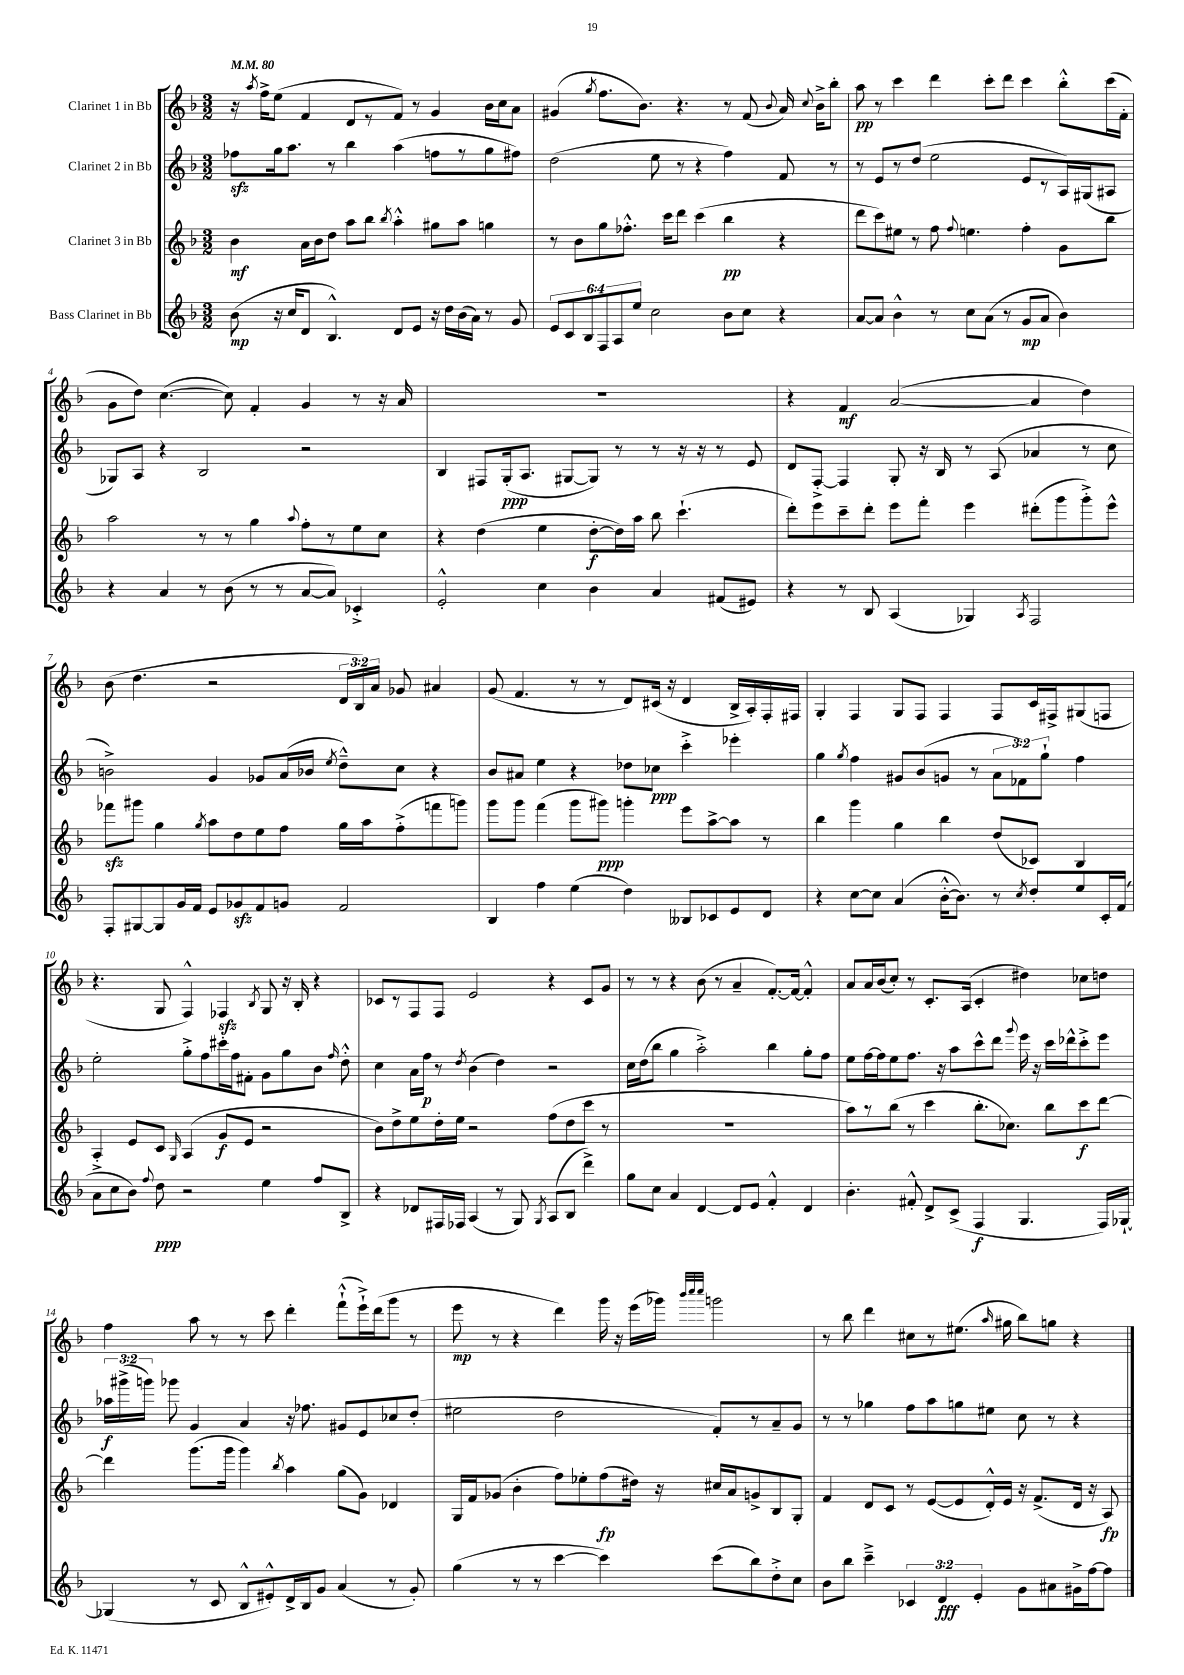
<<
\new StaffGroup <<
\new Staff = "s0" \with { instrumentName = "Clarinet 1 in Bb" } {
    \clef treble \key f \major \numericTimeSignature \time 3/2 \override Staff.TupletNumber.text = #tuplet-number::calc-fraction-text \tempo 4 = 80
    \autoBeamOff r16 \acciaccatura { a''8 } f''16[-> e''8]( f'4 d'8[ r8 f'8]) r8 g'4 bes'16[ c''16 a'8] |
    gis'4( \acciaccatura { g''8 } f''8.[ bes'8.]) r4. r8 f'8( \appoggiatura { bes'8 } a'16) \appoggiatura { c''8 } bes'16[-> bes''8]-. |
    a''8\pp r8 c'''4 d'''4 c'''8[-. d'''8] c'''4 bes''8[-.-^ c'''16( f'16]-. |
    g'8[ d''8]) c''4.~( c''8) f'4-. g'4 r8 r16 a'16 |
    R1. |
    r4 f'4\mf a'2~( a'4 d''4) |
    bes'8( d''4. r2 \tuplet 3/2 { d'16[ bes16) a'16] } ges'8 ais'4 |
    g'8( f'4. r8 r8 d'8[) cis'16]( r16 d'4 bes16[-> a16-.) f16-. fis16] |
    g4-. f4 g8[ f8] f4 f8[ c'16 fis16-> gis8( f8] |
    r4. g8 f4-^) fes4\sfz \acciaccatura { bes8 } g8 r16 bes16-. r4 |
    ces'8[ r8 f8 f8] e'2 r4 ces'8[ g'8] |
    r8 r8 r4 bes'8( r8 a'4-- f'8.[~-.) f'16]~ f'4-.-^ |
    a'8[ a'16 bes'16( c''8]-.) r8 c'8.[-. a16]( c'4-. dis''4) ces''8[ d''8] |
    f''4 a''8 r8 r8 c'''8 d'''4-. f'''8[-!-^( e'''16-!->) d'''16( g'''8] r8 |
    e'''8\mp r8 r4 d'''4) g'''16 r16 e'''16[( ges'''16]) \grace { bes'''32[ c''''32 c''''32] } g'''2 |
    r8 bes''8 d'''4 cis''8[ r8 eis''8.]( \grace { a''16 } gis''16 bes''8[) g''8] r4 \bar "|." |
}
\new Staff = "s1" \with { instrumentName = "Clarinet 2 in Bb" } {
    \clef treble \key f \major \numericTimeSignature \time 3/2 \override Staff.TupletNumber.text = #tuplet-number::calc-fraction-text
    \autoBeamOff fes''8[\sfz g''16 a''8.] r8 bes''4 a''4( f''8[ r8 g''8 fis''8]) |
    d''2( e''8 r8 r4 f''4) f'8 r8 |
    r8 e'8[ r8 d''8]( e''2 e'8[ r8 a16) gis16( ais8] |
    ges8[) a8] r4 bes2 r2 |
    bes4 fis8[ g16-.\ppp( a8.] gis8[~ gis8]) r8 r8 r16 r16 r8 e'8 |
    d'8[ f8]~-.-> f4 g8-. r16 bes16 r8 a8( aes'4 r8 c''8 |
    b'2->) g'4 ges'8[ a'16( bes'16] \acciaccatura { e''8 } d''8[---^) c''8] r4 |
    bes'8[ ais'8] e''4 r4 des''8[ ces''8]\ppp c'''4-.-> ees'''4-. |
    g''4 \acciaccatura { g''8 } f''4 gis'8[ bes'8( g'8] r8 \tuplet 3/2 { a'8[ fes'8) g''8]-! } f''4 |
    e''2-. g''8[-.-> f''8 cis'''16-. f''16 fis'8]-. g'8[ g''8 bes'8] \grace { f''16 } d''8-.-^ |
    c''4 a'16[ f''16]\p r8 \acciaccatura { d''8 } bes'4( d''4) r2 |
    c''16[ d''16( bes''8] g''4 a''2-.->) bes''4 g''8[-. f''8] |
    e''8[ f''16~ f''16 e''8 f''8.] r16 a''8[ c'''8-^ d'''8] \appoggiatura { g'''8 } e'''16 r16 c'''16[ des'''16-^ c'''8-.-> e'''8] |
    \tuplet 3/2 { aes''16[\f gis'''16->( g'''16]) } ges'''8 g'4 a'4 r16 fes''8. gis'8[ e'8 ces''8 d''8]-.( |
    eis''2 d''2 f'8[-.) r8 a'8-- g'8] |
    r8 r8 ges''4 f''8[ a''8 g''8 eis''8] c''8 r8 r4 \bar "|." |
}
\new Staff = "s2" \with { instrumentName = "Clarinet 3 in Bb" } {
    \clef treble \key f \major \numericTimeSignature \time 3/2
    \autoBeamOff bes'4\mf a'16[ bes'16 d''8] a''8[ bes''8] \acciaccatura { bes''8 } a''4-.-^ gis''8[ a''8] g''4 |
    r8 bes'8[ g''8 fes''8.]-.-^ c'''16[ d'''8] c'''4( bes''4\pp r4 |
    d'''8[ c'''8) eis''8] r8 f''8 \appoggiatura { f''8 } e''4. f''4-. g'8[ bes''8] |
    a''2 r8 r8 g''4 \appoggiatura { a''8 } f''8[-. r8 e''8 c''8] |
    r4 d''4( e''4 d''8[~-.\f d''16) a''16] bes''8 c'''4.-!( |
    d'''8[-.) e'''8 c'''8-- d'''8]-. e'''8[ f'''8]-. e'''4 dis'''8[-.( g'''8 g'''8-.->) e'''8]-^ |
    fes'''8[\sfz gis'''8] g''4 \acciaccatura { g''8 } a''8[ d''8 e''8 f''8] g''16[ a''16 f''8-.->( f'''8 g'''8]) |
    g'''8[ g'''8] f'''4( g'''8[ gis'''8]\ppp) g'''4-. e'''8[ a''8~-> a''8] r8 |
    bes''4 g'''4 g''4 bes''4 d''8[( ces'8]) bes4 |
    a4-.-> e'8[ c'8] \grace { g16 } a4( g'8[\f e'8] r2 |
    bes'8[) d''8-> e''8 d''16-. e''16] r2 f''8[( d''8 c'''8] r8 |
    R1. |
    a''8[) r8 bes''8]( r8 c'''4 bes''8.[-. ces''8.]) bes''8[ c'''8\f d'''8]~ |
    d'''4 g'''8.[( g'''16] g'''4) \acciaccatura { bes''8 } a''4 g''8[( g'8]) des'4 |
    g16[ f'16 ges'8]( bes'4-. f''8[) ees''8-. f''8\fp( dis''16]) r16 cis''16[ a'16 g'8-> bes8 g8]-. |
    f'4 d'8[ c'8] r8 e'8[~( e'8 d'16-.-^) e'16] r16 f'8.[->( d'16] r16 a8\fp) \bar "|." |
}
\new Staff = "s3" \with { instrumentName = "Bass Clarinet in Bb" } {
    \clef treble \key f \major \numericTimeSignature \time 3/2 \override Staff.TupletNumber.text = #tuplet-number::calc-fraction-text
    \autoBeamOff bes'8\mp( r16 c''16[ d'8] bes4.-^) d'8[ e'8] r16 d''16[ bes'16( a'16]) r8 g'8 |
    \tuplet 6/4 { e'8[ c'8 bes8 f8 a8 e''8] } c''2 bes'8[ c''8] r4 |
    a'8[~ a'8] bes'4-^ r8 c''8[ a'8]( r8 g'8[\mp a'8] bes'4) |
    r4 a'4 r8 bes'8( r8 r8 a'8[~ a'8]) ces'4-.-> |
    e'2-.-^ c''4 bes'4 a'4 fis'8[( eis'8]) |
    r4 r8 bes8 a4( ges4) \acciaccatura { a8 } f2 |
    f8[-. gis8~ gis8 g'16 f'16] e'8[ ges'8\sfz f'8 g'8] f'2 |
    bes4 f''4 e''4( d''4) beses8[ ces'8 e'8 d'8] |
    r4 c''8[~ c''8] a'4( bes'16[~-.-^ bes'8.]) r8 \acciaccatura { c''8 } d''8[-. e''8 c'16-. f'16]( |
    a'8[ c''8 bes'8]) \appoggiatura { f''8 } d''8\ppp r2 e''4 f''8[ bes8]-> |
    r4 des'8[ fis16 fes16] a4( r8 g8) \acciaccatura { g8 } a8[( bes8] d'''4->) |
    g''8[ c''8] a'4 d'4~ d'8[ e'8] f'4-.-^ d'4 |
    bes'4.-. fis'8-.-^ d'8[-> c'8]->( f4\f g4. f16[) ges16]~-! |
    ges4( r8 c'8 bes8[-^ eis'8-.-^) d'16-> bes16 g'8] a'4( r8 g'8-.) |
    g''4( r8 r8 c'''4~ c'''4) c'''8[( bes''8) d''8-.-> c''8] |
    bes'8[ bes''8] c'''4---> \tuplet 3/2 { ces'4 d'4\fff e'4-. } g'8[ ais'8 gis'16-> f''16~ f''8] \bar "|." |
}
>>
>>
